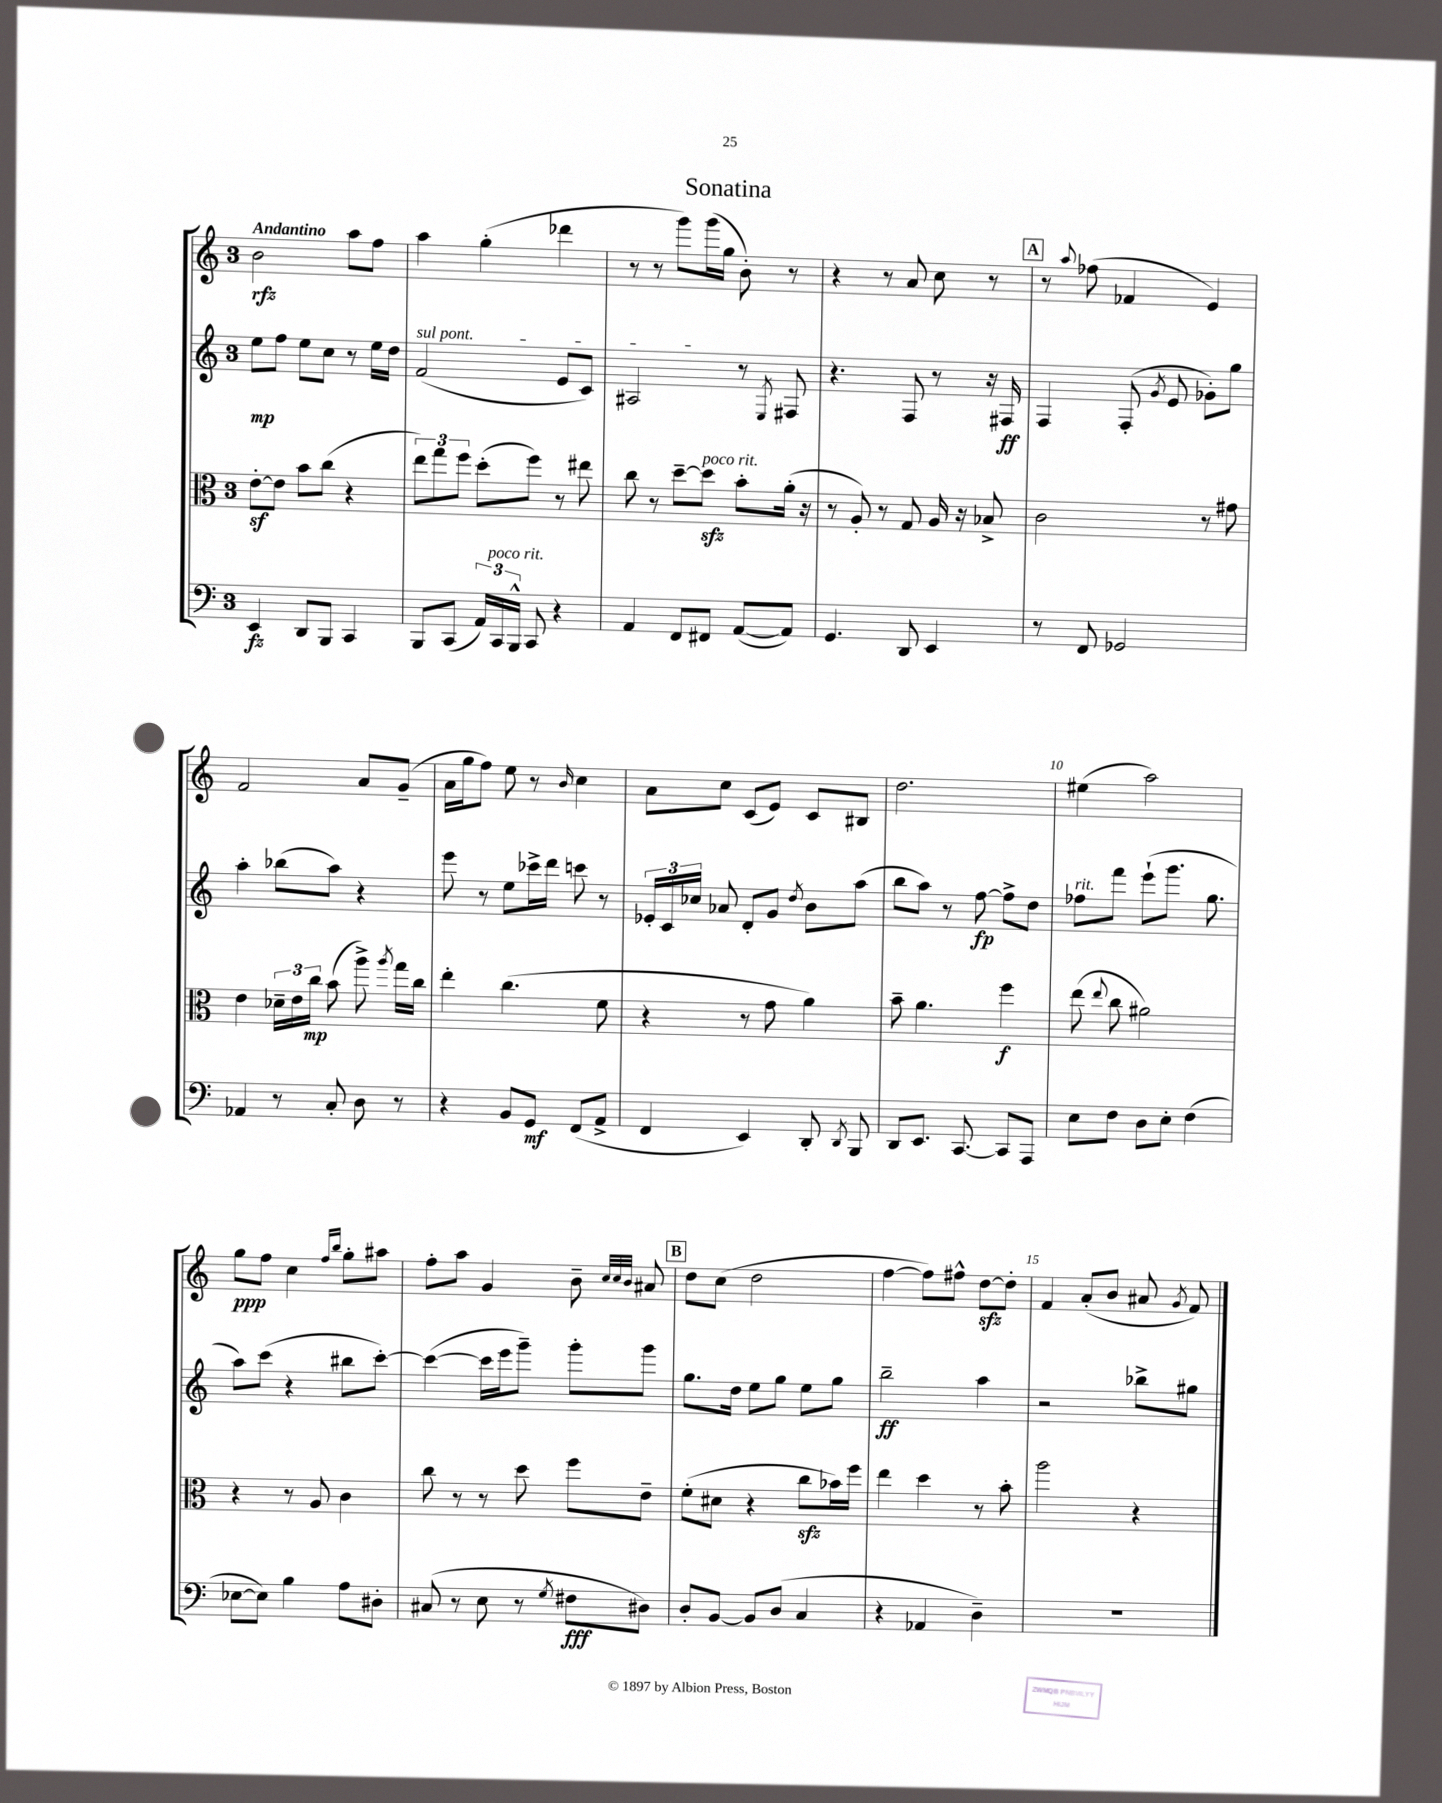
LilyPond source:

\header { title = "Sonatina" }
<<
\new StaffGroup <<
\new Staff = "s0" {
    \clef treble \key c \major \once \override Staff.TimeSignature.style = #'single-digit \time 3/4 \tempo "Andantino"
    \autoBeamOff b'2\rfz a''8[ f''8] |
    a''4 g''4-.( des'''4 |
    r8 r8 g'''8[) g'''16( g''16] b'8-.) r8 |
    r4 r8 a'8 c''8 r8 |
    \mark \markup { \box "A" } r8 \appoggiatura { a''8 } fes''8( fes'4 e'4) |
    f'2 a'8[ g'8]--( |
    a'16[ g''16 f''8]) e''8 r8 \grace { b'16 } c''4 |
    a'8[ c''8] c'8[( e'8]) c'8[ bis8] |
    d''2. |
    eis''4( a''2) |
    g''8[\ppp f''8] c''4 \grace { f''16[ b''16] } g''8[-. ais''8] |
    f''8[-. a''8] g'4 b'8-- \grace { c''32[ c''32 b'32] } ais'8 |
    \mark \markup { \box "B" } d''8[ c''8]( d''2 |
    f''4~ f''8[) fis''8]-^ d''8[~\sfz d''8]-. |
    f'4 a'8[-.( b'8] ais'8 \acciaccatura { g'8 } f'8) \bar "|." |
}
\new Staff = "s1" {
    \clef treble \key c \major \once \override Staff.TimeSignature.style = #'single-digit \time 3/4
    \autoBeamOff e''8[\mp f''8] e''8[ c''8] r8 e''16[ d''16] |
    \once \override TextSpanner.bound-details.left.text = \markup { \italic "sul pont." } f'2\startTextSpan( e'8[ c'8]) |
    ais2\stopTextSpan r8 \acciaccatura { e8 } fis8 |
    r4. f8 r8 r16 fis16\ff |
    \mark \markup { \box "A" } f4 f8-.( \acciaccatura { g'8 } e'8 ges'8[-.) g''8] |
    a''4-. bes''8[( a''8]) r4 |
    e'''8 r8 e''8[ ces'''16-> d'''16] c'''8 r8 |
    \tuplet 3/2 { ees'16[-. c'16 ces''16] } aes'8 d'8[-. g'8] \acciaccatura { d''8 } b'8[ a''8]( |
    b''8[ a''8]) r8 f''8~\fp f''8[-> d''8] |
    fes''8[^\markup { \italic "rit." } f'''8] e'''8[-!( g'''8.] g''8. |
    a''8[) c'''8]( r4 bis''8[ c'''8]~-.) |
    c'''4~( c'''16[ e'''16 g'''8]--) g'''8[-. g'''8] |
    \mark \markup { \box "B" } g''8.[ d''16] e''8[ g''8] e''8[ g''8] |
    b''2--\ff a''4 |
    r2 bes''8[-> gis''8] \bar "|." |
}
\new Staff = "s2" {
    \clef alto \key c \major \once \override Staff.TimeSignature.style = #'single-digit \time 3/4
    \autoBeamOff e'8[~-.\sf e'8] b'8[ c''8]( r4 |
    \tuplet 3/2 { e''8[) g''8 f''8] } d''8[-.( f''8]) r8 eis''8 |
    c''8 r8 d''8[~-- d''8]\sfz^\markup { \italic "poco rit." } b'8[-. a'16]-.( r16 |
    r8 a8-.) r8 g8 a16 r16 bes8-> |
    \mark \markup { \box "A" } c'2 r8 gis'8 |
    e'4 \tuplet 3/2 { des'16[-- e'16 c''16]\mp } b'8( a''8->) \acciaccatura { a''8 } g''16[ c''16] |
    e''4-. c''4.( f'8 |
    r4 r8 g'8 a'4) |
    b'8-- a'4. f''4\f |
    e''8( \appoggiatura { e''8 } c''8 ais'2) |
    r4 r8 a8 c'4 |
    c''8 r8 r8 d''8 f''8[ e'8]-- |
    \mark \markup { \box "B" } f'8[-.( dis'8] r4 c''8[\sfz bes'16) f''16] |
    e''4 d''4 r8 b'8-. |
    a''2 r4 \bar "|." |
}
\new Staff = "s3" {
    \clef bass \key c \major \once \override Staff.TimeSignature.style = #'single-digit \time 3/4
    \autoBeamOff e,4\fz d,8[ b,,8] c,4 |
    b,,8[ c,8]( \tuplet 3/2 { a,16[) c,16^\markup { \italic "poco rit." } b,,16]-^ } c,8 r4 |
    a,4 f,8[ fis,8] a,8[~( a,8]) |
    g,4. d,8 e,4 |
    \mark \markup { \box "A" } r8 f,8 ges,2 |
    aes,4 r8 c8-. d8 r8 |
    r4 b,8[ g,8]\mf f,8[( a,8]-> |
    f,4 e,4) d,8-. \acciaccatura { d,8 } b,,8 |
    d,8[ e,8.] c,8.~ c,8[ a,,8] |
    e8[ f8] d8[ e8]-. f4( |
    ees8[~ ees8]) b4 a8[ dis8]-. |
    cis8( r8 e8 r8 \acciaccatura { g8 } fis8[\fff dis8]) |
    \mark \markup { \box "B" } d8[-. b,8]~ b,8[ d8]( c4 |
    r4 aes,4 d4--) |
    R2. \bar "|." |
}
>>
>>
\layout { \context { \Score \override BarNumber.break-visibility = ##(#f #t #t) barNumberVisibility = #(every-nth-bar-number-visible 5) } }
